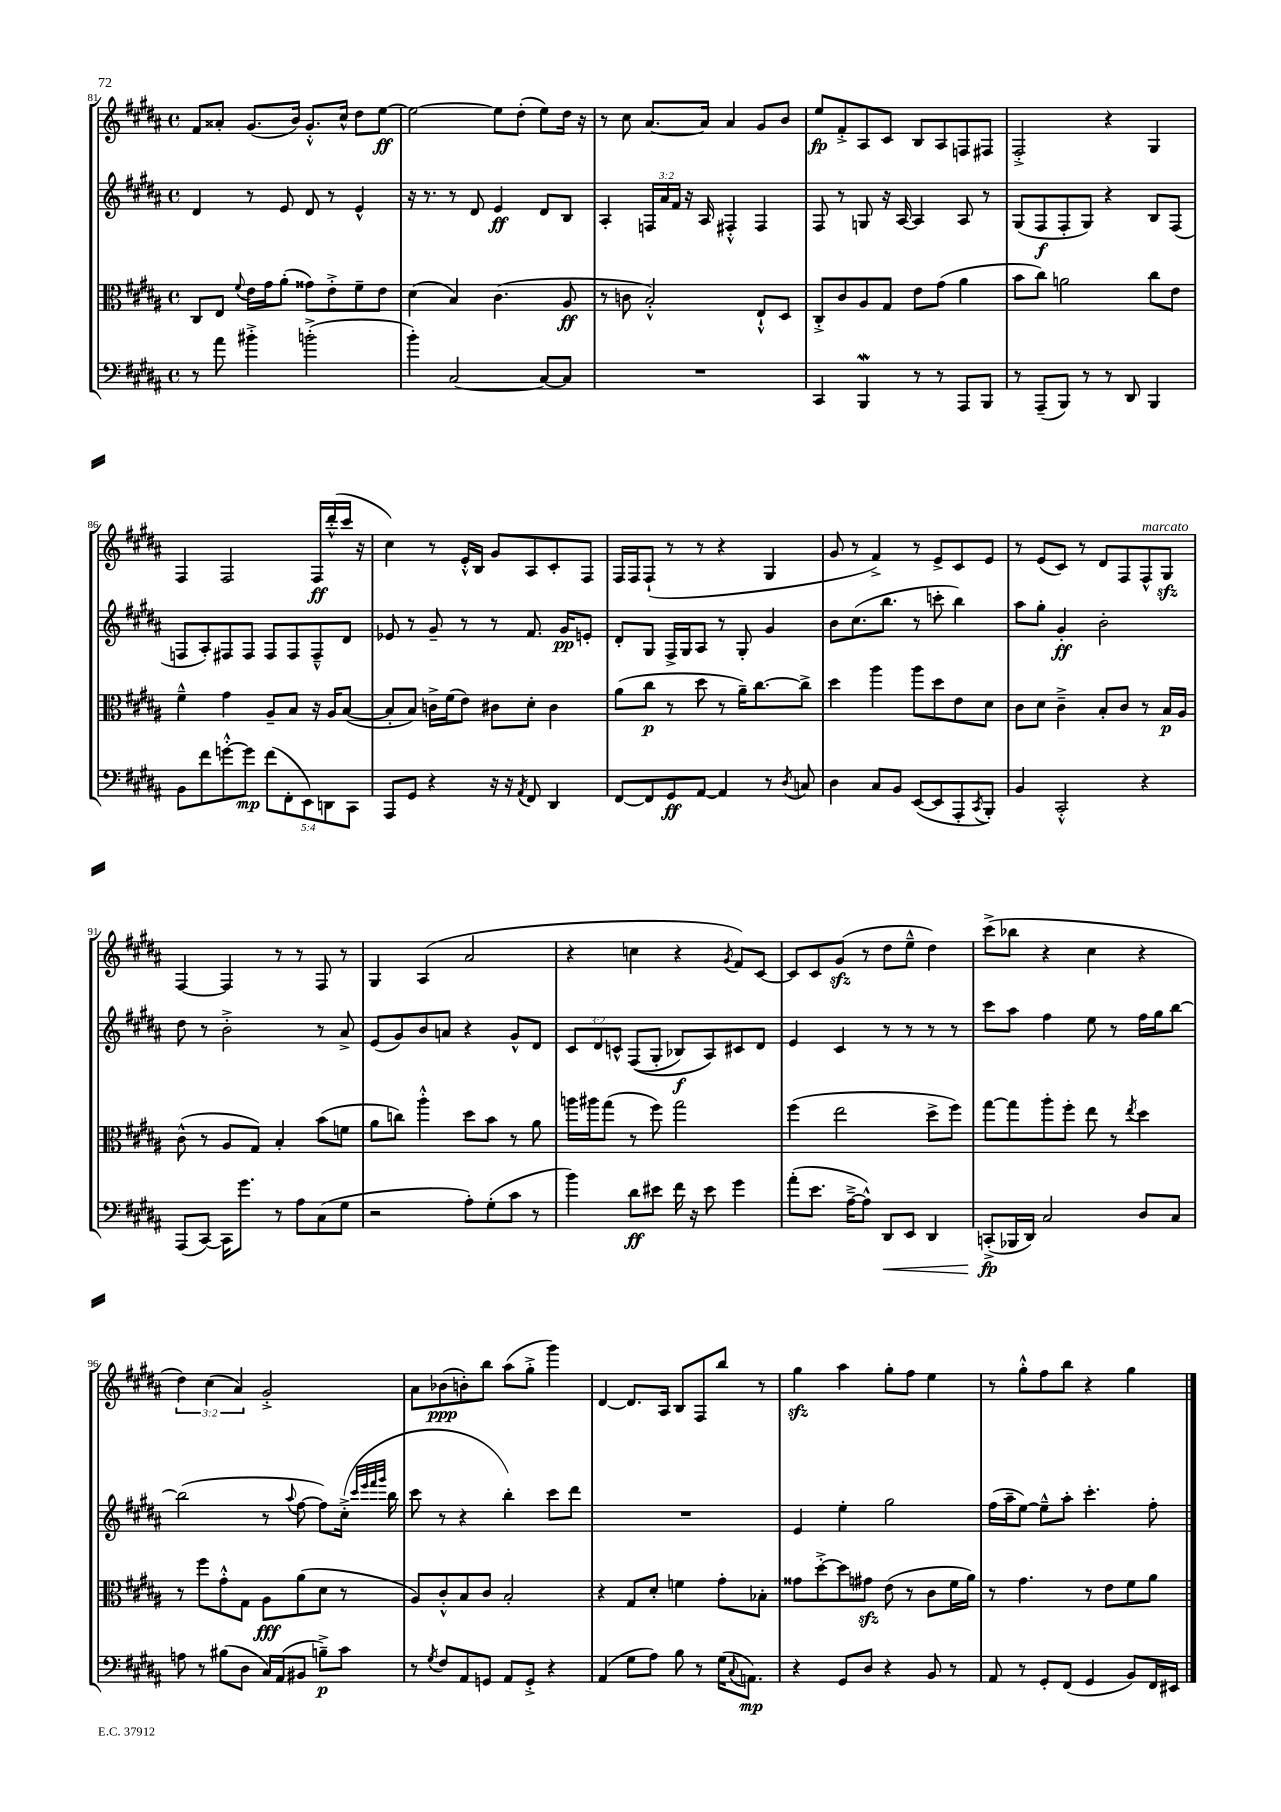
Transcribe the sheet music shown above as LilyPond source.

<<
\new StaffGroup <<
\new Staff = "s0" {
    \clef treble \key b \major \defaultTimeSignature \time 4/4 \override Staff.TupletNumber.text = #tuplet-number::calc-fraction-text
    fis'8 aisis'8-. gis'8.( b'16) gis'8.-.-^ cis''16-^ dis''8 e''8~\ff |
    e''2~ e''8 dis''8-.( e''8) dis''16 r16 |
    r8 cis''8 ais'8.~ ais'16 ais'4 gis'8 b'8 |
    e''8\fp fis'8-.-> ais8 cis'8 b8 ais8 f8 fis8 |
    fis2-.-> r4 gis4 |
    fis4 fis2 fis16\ff dis'''16-.-^( cis'''16 r16 |
    cis''4) r8 e'16-.-^ b16 gis'8 ais8 cis'8-. fis8 |
    fis16 fis16 fis8-!( r8 r8 r4 gis4 |
    gis'8 r8 fis'4->) r8 e'8-> cis'8 e'8 |
    r8 e'8( cis'8) r8 dis'8 fis8 fis8-^^\markup { \italic "marcato" } gis8\sfz |
    fis4~ fis4 r8 r8 fis8 r8 |
    gis4 ais4( ais'2 |
    r4 c''4 r4 \acciaccatura { gis'8 } fis'8) cis'8~ |
    cis'8 cis'8 gis'8\sfz( r8 dis''8 e''8---^ dis''4) |
    cis'''8->( bes''8 r4 cis''4 r4 |
    \tuplet 3/2 { dis''4) cis''4( ais'4) } gis'2-.-> |
    ais'8 bes'8\ppp( b'8-.) b''8 ais''8( gis''8-.-> gis'''4) |
    dis'4~ dis'8. ais16 b8 fis8 b''8 r8 |
    gis''4\sfz ais''4 gis''8-. fis''8 e''4 |
    r8 gis''8-.-^ fis''8 b''8 r4 gis''4 \bar "|." |
}
\new Staff = "s1" {
    \clef treble \key b \major \defaultTimeSignature \time 4/4 \override Staff.TupletNumber.text = #tuplet-number::calc-fraction-text
    dis'4 r8 e'8 dis'8 r8 e'4-^ |
    r16 r8. r8 dis'8 e'4\ff dis'8 b8 |
    ais4-. \tuplet 3/2 { f16 ais'16 fis'16 } r16 ais16 fis4-.-^ fis4 |
    fis8 r8 g8 r16 ais16~ ais4 ais8 r8 |
    gis8( fis8\f fis8-. gis8) r4 b8 fis8( |
    f8 ais8-.) fis8 fis8 fis8 fis8 fis8---^ dis'8 |
    ees'8 r8 gis'8-- r8 r8 fis'8. gis'16\pp e'8-. |
    dis'8-. gis8 fis16-> gis16 ais8 r8 gis8-. gis'4 |
    b'8 cis''8.( b''8. r8 c'''8-. b''4) |
    ais''8 gis''8-. gis'4-.\ff b'2-. |
    dis''8 r8 b'2-.-> r8 ais'8-> |
    e'8( gis'8) b'8 a'8 r4 gis'8-^ dis'8 |
    \tuplet 3/2 { cis'8 dis'8 c'8-^ } fis8(\( gis8-. bes8\f) ais8\) cis'8 dis'8 |
    e'4 cis'4 r8 r8 r8 r8 |
    cis'''8 ais''8 fis''4 e''8 r8 fis''16 gis''16 b''8~ |
    b''2( r8 \appoggiatura { ais''8 } fis''8~ fis''8) cis''16-.->( \grace { cis'''32 e'''32 fis'''32 gis'''32 } b''16 |
    cis'''8 r8 r4 b''4-.) cis'''8 dis'''8 |
    R1 |
    e'4 e''4-. gis''2 |
    fis''16( ais''16-- e''8~) e''8---^ ais''8-. cis'''4.-. fis''8-. \bar "|." |
}
\new Staff = "s2" {
    \clef alto \key b \major \defaultTimeSignature \time 4/4
    cis8 e8 \appoggiatura { fis'8 } e'16 gis'16 ais'8-.( gisis'8) e'8-.-> fis'8-- e'8 |
    dis'4( b4) cis'4.( ais8\ff |
    r8 c'8 b2-.-^) e8-!-^ dis8 |
    cis8-.-> cis'8 ais8 gis8 e'8 gis'8( ais'4 |
    b'8 cis''8) a'2 cis''8 e'8 |
    fis'4---^ gis'4 ais8-- b8 r16 ais16 b8~( |
    b8-. b8) c'16-> fis'16( e'8) cis'8 dis'8-. cis'4 |
    ais'8( cis''8\p r8 dis''8 r8 ais'16--) cis''8.~ cis''8-> |
    dis''4 ais''4 ais''8 dis''8 e'8 dis'8 |
    cis'8 dis'8 cis'4---> b8-. cis'8 r8 b16\p ais16 |
    cis'8-^( r8 ais8 gis8) b4-. b'8( f'8 |
    ais'8 c''8) ais''4-.-^ dis''8 b'8 r8 ais'8 |
    a''16 ais''16 gis''8( r8 fis''8) gis''2 |
    fis''4( e''2 dis''8-> fis''8) |
    gis''8~ gis''8 ais''8-. fis''8-. e''8 r8 \acciaccatura { e''8 } dis''4 |
    r8 fis''8 gis'8-.-^ gis8 ais8\fff ais'8( dis'8 r8 |
    ais8) cis'8-.-^ b8 cis'8 b2-. |
    r4 gis8 dis'8-. f'4 gis'8-. bes8-. |
    gisis'8 dis''8~-.-> dis''8 gis'8\sfz e'8( r8 cis'8 fis'16 ais'16) |
    r8 gis'4. r8 e'8 fis'8 ais'8 \bar "|." |
}
\new Staff = "s3" {
    \clef bass \key b \major \defaultTimeSignature \time 4/4 \override Staff.TupletNumber.text = #tuplet-number::calc-fraction-text
    r8 ais'8 bis'4-.-> b'2-.->( |
    b'4-.) cis2~ cis8~ cis8 |
    R1 |
    cis,4 b,,4\mordent r8 r8 ais,,8 b,,8 |
    r8 ais,,8--( b,,8) r8 r8 dis,8 b,,4 |
    b,8 fis'8 g'8~-.-^ g'8\mp \tuplet 5/4 { fis'8( fis,8-. e,8) d,8 cis,8 } |
    ais,,8 gis,8 r4 r16 r16 \acciaccatura { ais,8 } fis,8 dis,4 |
    fis,8~ fis,8 gis,8\ff ais,8~ ais,4 r8 \acciaccatura { dis8 } c8 |
    dis4 cis8 b,8 e,8~( e,8 ais,,8-. \acciaccatura { cis,8 } b,,8-.) |
    b,4 cis,2-.-^ r4 |
    ais,,8( cis,8~) cis,16 gis'8. r8 ais8 cis8( gis8 |
    r2 ais8-.) gis8-.( cis'8 r8 |
    b'4) dis'8\ff eis'8 fis'16 r16 eis'8 gis'4 |
    ais'8-.( e'8. ais16~---> ais8-^) dis,8\< e,8 dis,4 |
    c,8-.->\fp\!( bes,,16 dis,16) cis2 dis8 cis8 |
    a8 r8 bis8( dis8 cis16) ais,16( bis,8 b8--->\p) cis'8 |
    r8 \acciaccatura { gis8 } fis8 ais,8 g,8 ais,8 g,8-.-> r4 |
    ais,4( gis8 ais8) b8 r8 gis16( \appoggiatura { cis8 } a,8.\mp) |
    r4 gis,8 dis8 r4 b,8 r8 |
    ais,8 r8 gis,8-. fis,8( gis,4 b,8) fis,16 eis,16 \bar "|." |
}
>>
>>
\layout { \context { \Score currentBarNumber = #81 } }
